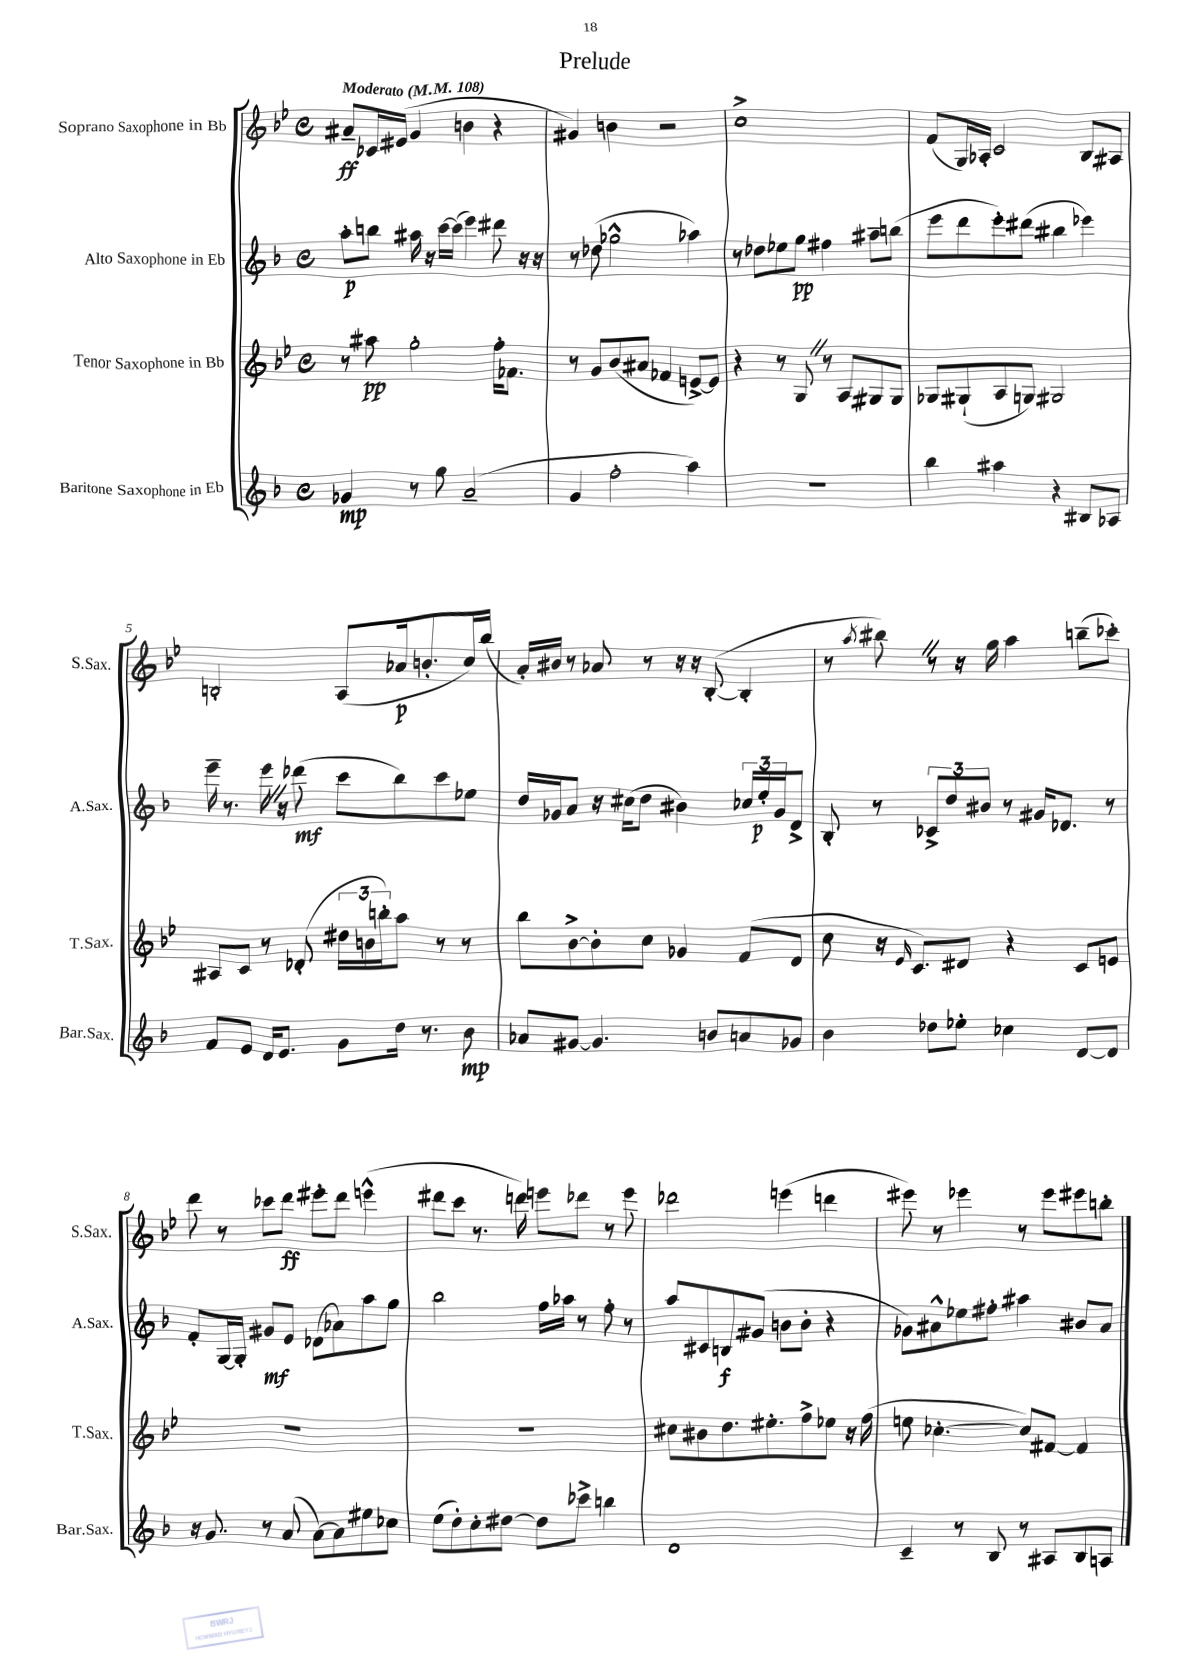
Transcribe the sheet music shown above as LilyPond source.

\header { title = "Prelude" }
<<
\new StaffGroup <<
\new Staff = "s0" \with { instrumentName = "Soprano Saxophone in Bb" shortInstrumentName = "S.Sax." } {
    \clef treble \key bes \major \defaultTimeSignature \time 4/4 \tempo "Moderato" 4 = 108
    ais'8--\ff ces'16 eis'16( g'4 b'4 r4 |
    gis'4) b'4 r2 |
    c''1-> |
    f'8( g16) aes16-. c'2 bes8 ais8 |
    b2-. a8( aes'16\p b'8.-. c''16) bes''16( |
    a'16-.) bis'16 r8 aes'8 r8 r16 r16 bes8~-.( bes4-. |
    r8 \acciaccatura { a''8 } bis''8) \once \override BreathingSign.text = \markup { \musicglyph "scripts.caesura.straight" } \breathe r8 r16 g''16 a''4 b''8--( ces'''8-.) |
    d'''8 r8 ces'''8 d'''8\ff eis'''8-. d'''8 e'''4-^( |
    dis'''8 c'''8 r8. d'''16) e'''8 des'''8 r8 e'''8 |
    des'''2 e'''4( d'''4 |
    eis'''8) r8 ees'''4 r8 ees'''8 eis'''8 b''8-. \bar "|." |
}
\new Staff = "s1" \with { instrumentName = "Alto Saxophone in Eb" shortInstrumentName = "A.Sax." } {
    \clef treble \key f \major \defaultTimeSignature \time 4/4
    a''8-.\p b''8 ais''16 r16 c'''16~ c'''16( e'''4) dis'''8 r16 r16 |
    r8 des''8( ges''2-^ aes''4) |
    r8 des''8 ees''8 g''8\pp fis''4 ais''8-- b''8( |
    e'''8 d'''8 e'''8-.) dis'''8( bis''4 ees'''4) |
    e'''16-- r8. e'''16 \once \override BreathingSign.text = \markup { \musicglyph "scripts.caesura.straight" } \breathe r16 des'''8\mf( c'''8 bes''8) c'''8 ees''8 |
    d''16 ges'16 a'8 r16 cis''16( d''8 bis'4) \tuplet 3/2 { ces''16 e''16-.\p ges'16 } d'8-> |
    bes8-. r8 \tuplet 3/2 { ces'8-> d''8 bis'8 } r8 gis'16 des'8. r8 |
    f'8-. g16~ g16-. gis'8\mf e'8 des'8( aes'8) a''8 g''8 |
    bes''2 f''16 aes''16 r8 f''8-. r8 |
    a''8 cis'8 b8\f gis'8( b'8 b'8-. r4 |
    ges'8) ais'8-^ ees''8 fis''8-. ais''4 bis'8 ais'8 \bar "|." |
}
\new Staff = "s2" \with { instrumentName = "Tenor Saxophone in Bb" shortInstrumentName = "T.Sax." } {
    \clef treble \key bes \major \defaultTimeSignature \time 4/4
    r8 ais''8\pp g''2-. f''16-. fes'8. |
    r8 g'8 bes'8( ais'8 fes'4 e'8~->) e'8 |
    r4 r8 g8 \once \override BreathingSign.text = \markup { \musicglyph "scripts.caesura.straight" } \breathe r8 a8 gis8 gis8 |
    ges8 gis8-!( a8 g8) gis2 |
    ais8 c'8 r8 des'8-.( \tuplet 3/2 { dis''16 b'16 b''16-.) } a''8 r8 r8 |
    bes''8 bes'8~-> bes'8-. c''8 ges'4 f'8( d'8 |
    c''8 r16 \grace { ees'16 } c'8.) dis'8 r4 c'8 e'8 |
    R1 |
    R1 |
    cis''8 bis'8 d''8. eis''8.-. f''8-> ees''8 r16 f''16( |
    e''8 ces''4.~-. ces''8) fis'8~ fis'4 \bar "|." |
}
\new Staff = "s3" \with { instrumentName = "Baritone Saxophone in Eb" shortInstrumentName = "Bar.Sax." } {
    \clef treble \key f \major \defaultTimeSignature \time 4/4
    ges'4\mp r8 g''8 a'2--( |
    g'4 f''2-. a''4) |
    R1 |
    bes''4 ais''4 r4 bis8 aes8 |
    f'8 e'8 d'16 e'8. g'8 d''16 r8. bes'8\mp |
    aes'8 gis'8~ gis'4. b'8 a'8 ges'8 |
    bes'4 des''8 ees''8-. ces''4 d'8~ d'8 |
    r16 g'8. r8 a'8( a'8~) a'8 eis''8 ces''8 |
    e''8( d''8-.) c''8-. dis''8~ dis''8 ces'''8-> b''4 |
    d'1 |
    c'4-- r8 bes8 r8 ais8 bes8 a8 \bar "|." |
}
>>
>>
